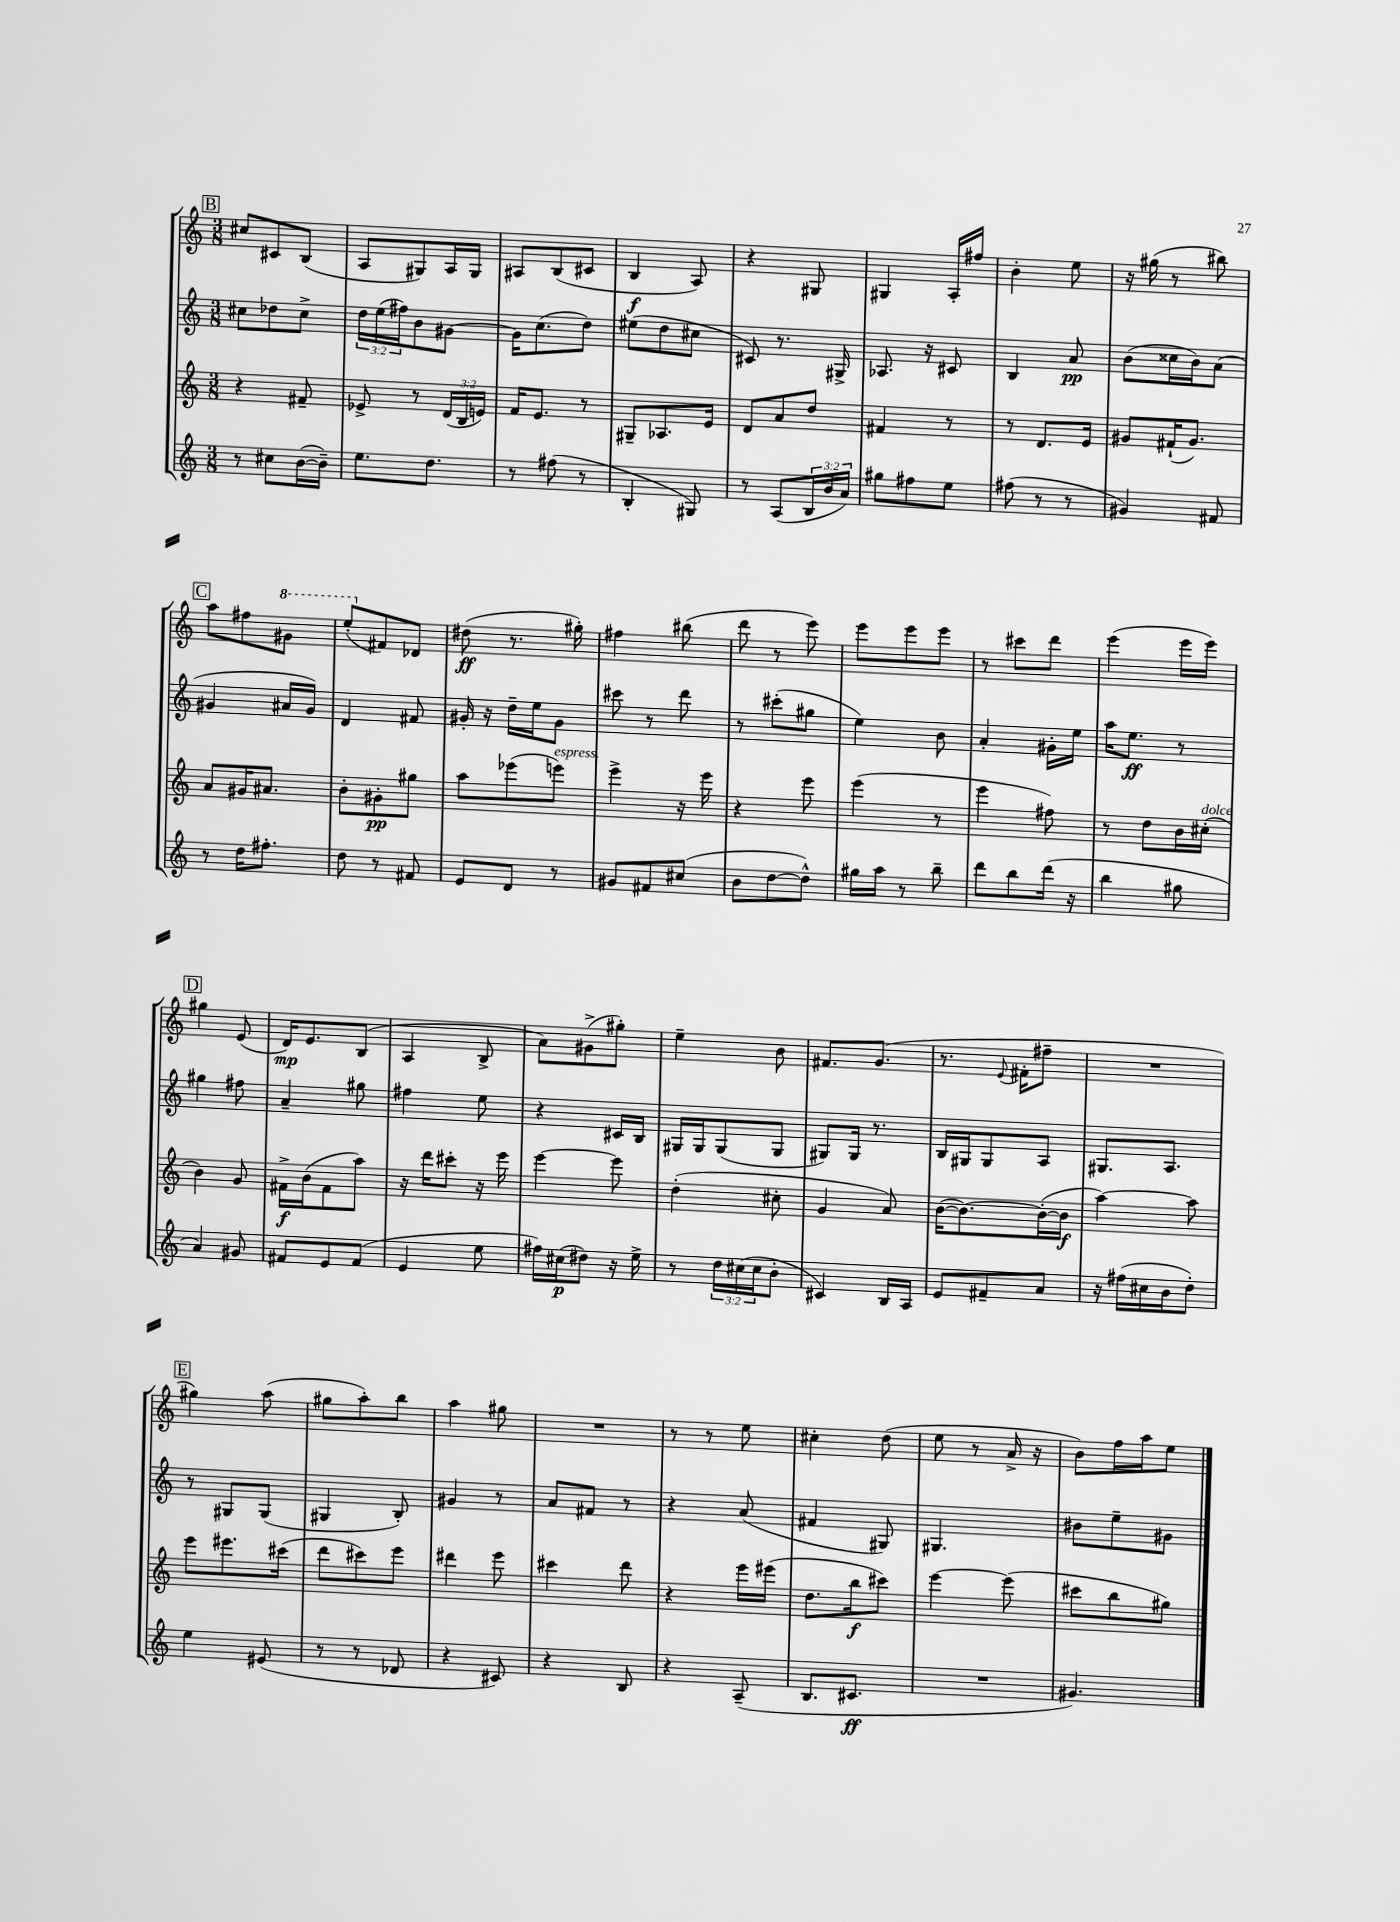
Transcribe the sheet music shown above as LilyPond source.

<<
\new StaffGroup <<
\new Staff = "s0" {
    \clef treble \key c \major \numericTimeSignature \time 3/8
    \mark \markup { \box "B" } cis''8 cis'8 b8( |
    a8 gis8) a16 gis16 |
    ais8 b8( cis'8 |
    b4\f a8) |
    r4 gis8 |
    gis4 a16-. fis''16 |
    b'4-. e''8 |
    r16 gis''16( r8 bis''8) |
    \mark \markup { \box "C" } a''8 fis''8 \ottava #1 gis''8 |
    e'''8-.( \ottava #0 fis'8) des'8 |
    dis''8\ff( r8. gis''16-.) |
    fis''4 bis''8( |
    d'''8 r8 e'''8) |
    e'''8 e'''8 e'''8 |
    r8 cis'''8 d'''8 |
    e'''4( e'''16 e'''16) |
    \mark \markup { \box "D" } gis''4 e'8( |
    d'16\mp) e'8. b8( |
    a4 b8-> |
    a'8) gis'8->( gis''8-.) |
    e''4-- b'8 |
    fis'8. g'8.( |
    r8. \appoggiatura { e'8 } fis'16-. fis''8-- |
    R4. |
    \mark \markup { \box "E" } gis''4) a''8( |
    gis''8 a''8-.) b''8 |
    a''4 gis''8 |
    R4. |
    r8 r8 e''8 |
    cis''4-. d''8( |
    e''8 r8 a'16-> r16 |
    b'8) f''16 a''16 e''8 \bar "|." |
}
\new Staff = "s1" {
    \clef treble \key c \major \numericTimeSignature \time 3/8 \override Staff.TupletNumber.text = #tuplet-number::calc-fraction-text
    \mark \markup { \box "B" } cis''8 des''8 cis''8-> |
    \tuplet 3/2 { d''16 e''16( fis''16) } b'8 gis'8~ |
    gis'16 c''8.( d''8) |
    eis''8( d''8 cis''8 |
    cis'8) r8. gis16-> |
    aes8. r16 cis'8 |
    b4 a'8\pp |
    b'8( cisis''16 b'16) a'8( |
    \mark \markup { \box "C" } gis'4 ais'16 gis'16) |
    d'4 fis'8 |
    gis'16-. r16 d''16-- e''16 gis'8 |
    cis'''8 r8 d'''8 |
    r8 cis'''8-.( gis''8 |
    e''4) b'8 |
    a'4-. gis'16-. e''16 |
    a''16 e''8.\ff r8 |
    \mark \markup { \box "D" } gis''4 fis''8 |
    a'4-- gis''8 |
    fis''4 e''8 |
    r4 cis'16 b16 |
    gis16 gis16 gis8( gis8 |
    gis8) gis16 r8. |
    b16 gis16 gis8 a8 |
    gis8. a8. |
    \mark \markup { \box "E" } r8 gis8 gis8( |
    gis4 b8-.) |
    gis'4 r8 |
    a'8 fis'8 r8 |
    r4 a'8( |
    fis'4 gis8) |
    gis4. |
    bis'8 e''8-- gis'8 \bar "|." |
}
\new Staff = "s2" {
    \clef treble \key c \major \numericTimeSignature \time 3/8 \override Staff.TupletNumber.text = #tuplet-number::calc-fraction-text
    \mark \markup { \box "B" } r4 fis'8-- |
    ees'8-> r8 \tuplet 3/2 { d'16( b16 e'16) } |
    f'16 e'8. r8 |
    gis8-- aes8. e'16 |
    d'8 a'8 d''8 |
    fis'4 r8 |
    r8 d'8. e'16 |
    gis'8 fis'16-!( gis'8.) |
    \mark \markup { \box "C" } a'8 gis'16 ais'8. |
    b'8-. gis'8-.\pp gis''8 |
    a''8 ees'''8( e'''8^\markup { \italic "espress." }) |
    e'''4-> r16 e'''16 |
    r4 e'''8 |
    e'''4( r8 |
    e'''4 fis''8) |
    r8 d''8 b'16 cis''16-.^\markup { \italic "dolce" }( |
    \mark \markup { \box "D" } b'4) g'8 |
    fis'16->\f b'16( fis'8 a''8) |
    r16 d'''16 cis'''8-. r16 e'''16 |
    e'''4~ e'''8 |
    d''4-.( cis''8-. |
    g'4 a'8) |
    b'16~( b'8.~) b'16~-.( b'16\f |
    a''4~) a''8 |
    \mark \markup { \box "E" } e'''8 eis'''8. cis'''16( |
    d'''8 cis'''8) e'''8 |
    dis'''4 e'''8 |
    cis'''4 d'''8 |
    r4 e'''16 eis'''16( |
    d''8. b''16\f cis'''8) |
    e'''4~ e'''8( |
    cis'''8 b''8 gis''8) \bar "|." |
}
\new Staff = "s3" {
    \clef treble \key c \major \numericTimeSignature \time 3/8 \override Staff.TupletNumber.text = #tuplet-number::calc-fraction-text
    \mark \markup { \box "B" } r8 cis''8 b'16~( b'16--) |
    e''8. d''8. |
    r8 fis''8( r8 |
    b4-. gis8) |
    r8 a8( \tuplet 3/2 { b16 b'16 a'16) } |
    gis''8 fis''8 e''8 |
    fis''8( r8 r8 |
    gis'4) fis'8 |
    \mark \markup { \box "C" } r8 d''16 fis''8.-. |
    d''8 r8 fis'8 |
    e'8 d'8 r8 |
    gis'8 fis'8 cis''8( |
    b'8 d''8~ d''8-^) |
    gis''16 a''16 r8 b''8-- |
    d'''8 b''8 d'''16( r16 |
    b''4 gis''8 |
    \mark \markup { \box "D" } a'4) gis'8 |
    fis'8 e'8 fis'8( |
    e'4 e''8 |
    fis''16) cis''16\p( dis''8) r16 e''16-> |
    r8 \tuplet 3/2 { d''16 cis''16( cis''16 } b'8-. |
    cis'4) b16 a16 |
    e'8 fis'8-- a'8 |
    r16 fis''16( cis''16 b'16 d''8-.) |
    \mark \markup { \box "E" } e''4 eis'8( |
    r8 r8 des'8 |
    r4 cis'8) |
    r4 b8 |
    r4 a8--( |
    b8. cis'8.\ff |
    R4. |
    gis'4.) \bar "|." |
}
>>
>>
\layout { \context { \Score \remove "Bar_number_engraver" } }
